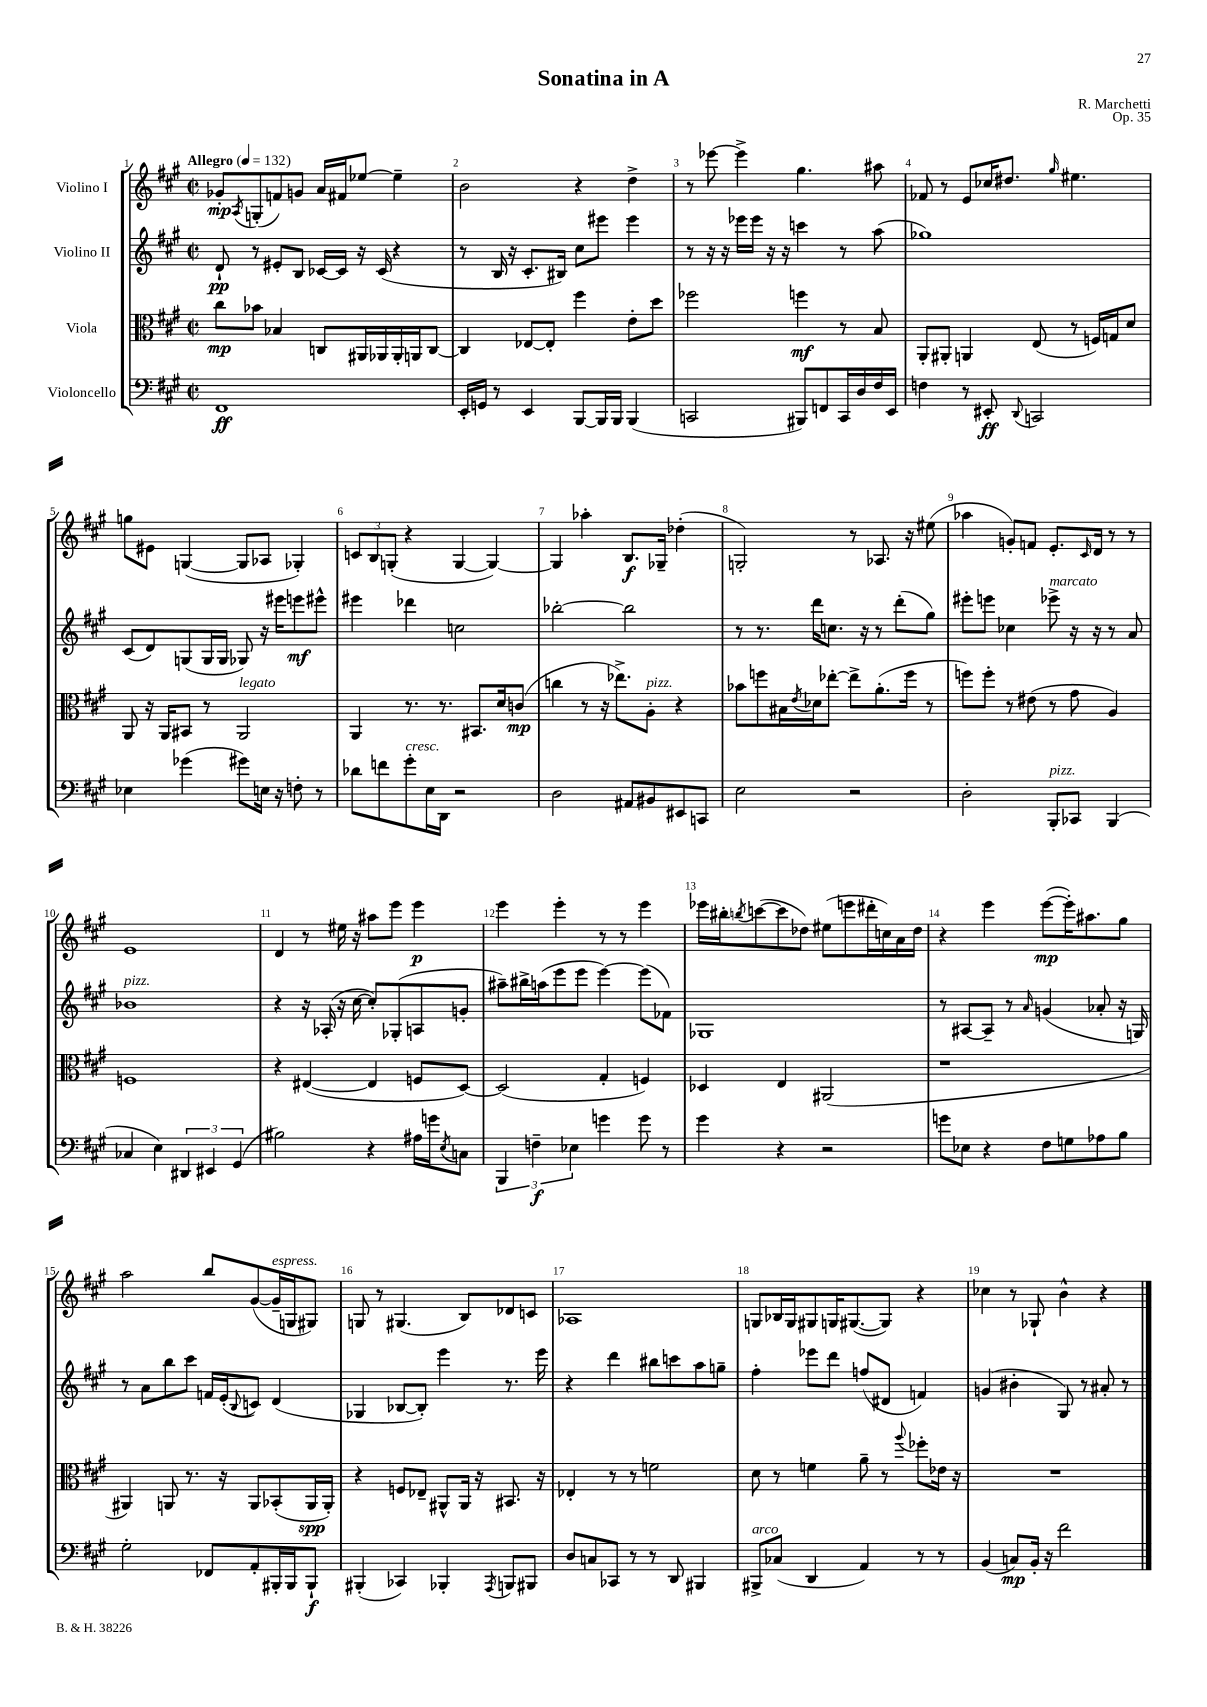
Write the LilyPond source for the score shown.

\header { title = "Sonatina in A" composer = "R. Marchetti" opus = "Op. 35" }
<<
\new StaffGroup <<
\new Staff = "s0" \with { instrumentName = "Violino I" } {
    \clef treble \key a \major \defaultTimeSignature \time 2/2 \tempo "Allegro" 4 = 132
    ges'8-.\mp \acciaccatura { a8 } g8-.( f'8) g'8 a'16 fis'16 ees''8~ ees''4-- |
    b'2 r4 d''4-> |
    r8 ees'''8~ ees'''4-> gis''4. ais''8 |
    fes'8 r8 e'8 ces''16 dis''8. \grace { gis''16 } eis''4. |
    g''8 eis'8 g4~( g8 aes8 ges4-.) |
    \tuplet 3/2 { c'8 b8 g8-.( } r4 g4~ g4~) |
    g4 aes''4-. b8.\f ges16-- des''4-.( |
    g2-.) r8 aes8. r16 eis''8( |
    aes''4 g'8-.) f'8 e'8.-. \grace { cis'16 } d'16 r8 r8 |
    e'1 |
    d'4 r8 eis''16 r16 ais''8 e'''8 e'''4\p |
    e'''4 e'''4-. r8 r8 e'''4 |
    ees'''16 bis''16-. \acciaccatura { b''8 } c'''8~( c'''8 des''8) eis''8( e'''8 dis'''16-. c''16) a'16 des''16 |
    r4 e'''4 e'''8~\mp( e'''16-.) ais''8. gis''8 |
    a''2 b''8 gis'8~( gis'16--^\markup { \italic "espress." } g16 gis8) |
    g8 r8 gis4.( b8) des'8 c'8 |
    aes1 |
    g8 bes16 g16 gis8 g16 gis8.~( gis8) r4 |
    ces''4 r8 ges8-! b'4-^ r4 \bar "|." |
}
\new Staff = "s1" \with { instrumentName = "Violino II" } {
    \clef treble \key a \major \defaultTimeSignature \time 2/2
    d'8-!\pp r8 eis'8-. b8 ces'16~ ces'16 r16 ces'16( r4 |
    r8 b16 r16 cis'8.-. bis16) cis''8 eis'''8 eis'''4 |
    r8 r16 r16 ees'''16 ees'''16 r16 r16 c'''4 r8 a''8( |
    ges''1) |
    cis'8( d'8) g8( g16 g16 ges8) r16 eis'''16 e'''8\mf eis'''8-^ |
    eis'''4 des'''4 c''2 |
    bes''2~-. bes''2 |
    r8 r8. d'''16 c''8. r16 r8 d'''8-.( gis''8) |
    eis'''8-. e'''8 ces''4 ees'''8->^\markup { \italic "marcato" } r16 r16 r8 a'8 |
    bes'1^\markup { \italic "pizz." } |
    r4 r16 aes16-.( r16 cis''16~ cis''8-.) ges8-.( a8 g'8-. |
    ais''8--) bis''16-> a''16( e'''8 e'''8 e'''4~) e'''8( fes'8) |
    ges1 |
    r8 ais8~ ais8-- r8 \grace { a'16 } g'4( aes'8-. r16 g16) |
    r8 a'8 b''8 cis'''8 f'16 e'16-.( \appoggiatura { b8 } c'8) d'4( |
    ges4 bes8~ bes8-.) e'''4 r8. e'''16 |
    r4 d'''4 bis''8 c'''8 a''8 g''8-- |
    fis''4-. ees'''8 d'''8 f''8( dis'8 f'4) |
    g'4( bis'4-. gis8) r8 ais'8-. r8 \bar "|." |
}
\new Staff = "s2" \with { instrumentName = "Viola" } {
    \clef alto \key a \major \defaultTimeSignature \time 2/2
    cis''8\mp bes'8 bes4 c8 ais,16 aes,16 aes,16-. a,16 c8~ |
    c4 ees8~ ees8-. fis''4 e'8-. d''8 |
    fes''2 f''4\mf r8 b8 |
    a,8-. ais,8-. a,4 e8( r8 f16) g16 d'8 |
    a,8 r16 a,16 bis,8 r8 a,2^\markup { \italic "legato" } |
    a,4 r8. r8. bis,8. d'16 c'8\mp( |
    c''4 r8 r16 ees''8.->) a8-.^\markup { \italic "pizz." } r4 |
    bes'8 f''8 bis16 \acciaccatura { e'8 } des'16 ees''8~-. ees''8-> a'8.-.( f''16 r8 |
    f''8) f''8-. r8 eis'8( r8 gis'8 a4) |
    f1 |
    r4 eis4~( eis4 f8 d8~) |
    d2( gis4-. f4) |
    des4 e4 ais,2( |
    r1 |
    ais,4) a,8 r8. r16 a,8 bes,8-.( a,16\spp a,16-.) |
    r4 f8 ees8-- ais,8-^ ais,16 r16 bis,8. r16 |
    ees4-. r8 r8 f'2 |
    d'8 r8 f'4 a'8-- r8 \appoggiatura { a''8 } fes''8-. ees'16 r16 |
    R1 \bar "|." |
}
\new Staff = "s3" \with { instrumentName = "Violoncello" } {
    \clef bass \key a \major \defaultTimeSignature \time 2/2
    fis,1\ff |
    e,16-. g,16 r8 e,4 b,,8~ b,,16 b,,16 b,,4( |
    c,2 bis,,8) f,8 c,16 d16 fis16 e,16 |
    f4 r8 eis,8-.\ff \appoggiatura { d,8 } c,2 |
    ees4 ges'4( gis'8) e16 r16 f8-. r8 |
    des'8 f'8 gis'8-.^\markup { \italic "cresc." } e16 d,16 r2 |
    d2 ais,8 bis,8 eis,8 c,8 |
    e2 r2 |
    d2-. b,,8-.^\markup { \italic "pizz." } ces,8 b,,4( |
    ces4 e4) \tuplet 3/2 { dis,4 eis,4 gis,4( } |
    bis2) r4 ais16 g'16 \acciaccatura { e8 } c8 |
    \tuplet 3/2 { b,,4 f4--\f ees4 } g'4 g'8 r8 |
    gis'4 r4 r2 |
    g'8 ees8 r4 fis8 g8 aes8 b8 |
    gis2-. fes,8 a,8-. bis,,16-. bis,,16 bis,,8-!\f |
    bis,,4-.( ces,4) bes,,4-. \acciaccatura { a,,8 } b,,8 bis,,8 |
    d8 c8 ces,8 r8 r8 d,8 bis,,4 |
    bis,,8->^\markup { \italic "arco" } ces8( d,4 a,4) r8 r8 |
    b,4( c8\mp) b,16-. r16 fis'2 \bar "|." |
}
>>
>>
\layout { \context { \Score \override BarNumber.break-visibility = ##(#f #t #t) barNumberVisibility = #all-bar-numbers-visible } }
